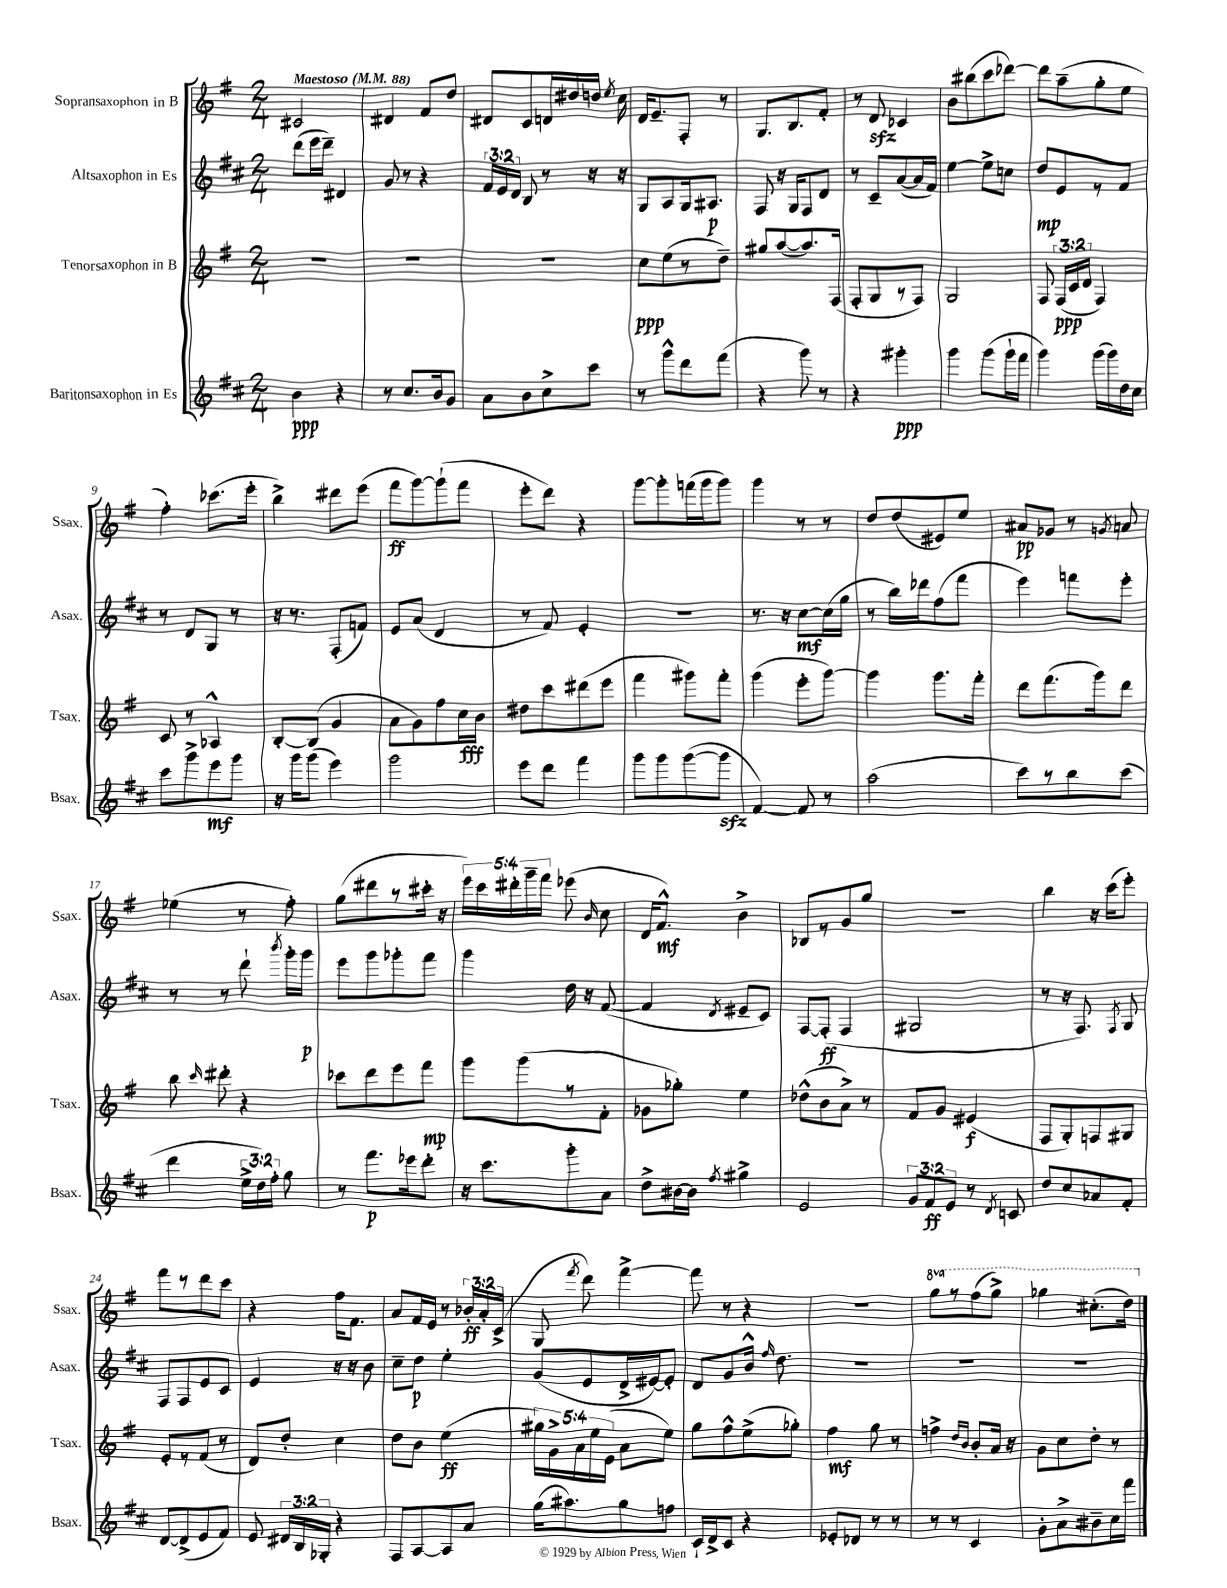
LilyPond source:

<<
\new StaffGroup <<
\new Staff = "s0" \with { instrumentName = "Sopransaxophon in B" shortInstrumentName = "Ssax." } {
    \clef treble \key g \major \numericTimeSignature \time 2/4 \override Staff.TupletNumber.text = #tuplet-number::calc-fraction-text \set Staff.ottavationMarkups = #ottavation-simple-ordinals \tempo "Maestoso" 4 = 88
    \autoBeamOff cis'2 |
    dis'4 fis'8[ d''8] |
    dis'8[ c'8 d'16 dis''16 d''16] \acciaccatura { e''8 } c''16 |
    d'16[ e'8.-- fis8]-. r8 |
    g8.[ b8. fis'8]-. |
    r8 d'8\sfz ces'4 |
    b'8[ bis''8( c'''8 des'''8]~) |
    des'''8[ a''8--( g''8-. e''8] |
    fis''4-.) ces'''8.[( e'''16]-. |
    b''4->) dis'''8[ e'''8]( |
    fis'''8[\ff g'''8~) g'''8-!( fis'''8] |
    e'''8[-. d'''8]) r4 |
    g'''8[~ g'''8-. f'''16( g'''16 g'''8]) |
    g'''4 r8 r8 |
    d''8[ d''8( eis'8) e''8] |
    ais'8[\pp ges'8] r8 \acciaccatura { g'8 } a'8 |
    ees''4( r8 fis''8-.) |
    g''8[( dis'''8 r8 cis'''16]-. r16 |
    \tuplet 5/4 { e'''16[) c'''16 dis'''16-. g'''16-- fis'''16] } ees'''8( \grace { b'16 } c''8 |
    d'16[ fis'8.]-^\mf) b'4-> |
    bes8[ r8 g'8 g''8] |
    r2 |
    b''4 r16 c'''16[( e'''8]-.) |
    fis'''8[ r8 d'''8 c'''8] |
    r4 fis''16[ fis'8.] |
    a'8[ fis'16 e'16] r8 \tuplet 3/2 { bes'16[-.\ff a'16-. c'16]->( } |
    g8 \acciaccatura { fis'''8 } d'''8) fis'''4~-> |
    fis'''8 r8 r4 |
    R2 |
    \ottava #1 g'''8[ r8 fis'''8( g'''8]->) |
    ges'''4 cis'''8.[-.( d'''16]) \ottava #0 \bar "|." |
}
\new Staff = "s1" \with { instrumentName = "Altsaxophon in Es" shortInstrumentName = "Asax." } {
    \clef treble \key d \major \numericTimeSignature \time 2/4 \override Staff.TupletNumber.text = #tuplet-number::calc-fraction-text
    \autoBeamOff d'''8[( e'''16 d'''16]--) dis'4 |
    g'8 r8 r4 |
    \tuplet 3/2 { fis'16[ e'16 d'16] } b8 r8 r16 r16 |
    g8[ a8 g16 ais8.]\p |
    fis8 r16 g16[ fis8 d'8] |
    r8 cis'8[-- a'8~( a'16 fis'16]) |
    e''4~ e''8[-> c''8] |
    d''8[\mp e'8 r8 fis'8] |
    r8 d'8[ g8] r8 |
    r16 r8. fis8[-.( f'8]) |
    e'8[ a'8]( d'4 |
    r8 fis'8) e'4-. |
    R2 |
    r8. r16 cis''8[~\mf cis''16( g''16] |
    r8 b''16[) des'''16 fis''8( fis'''8] |
    e'''4) f'''8[ e'''8]-. |
    r8 r8 d'''8-! \acciaccatura { b'''8 } g'''16[-. g'''16]\p |
    e'''8[ g'''8 ges'''8-. fis'''8] |
    g'''4 d''16 r16 fis'8~( |
    fis'4 \acciaccatura { d'8 } eis'8[-- cis'8]) |
    fis8[~ fis8]-.\ff( fis4 |
    gis2 |
    r8 r16 fis8.) \acciaccatura { fis8 } g8 |
    fis8[ fis8 e'8 cis'8] |
    e'4 r16 r16 b'8 |
    cis''8[-- d''8]\p e''4-. |
    g'8[( e'8 d'16-> eis'16~) eis'8]-. |
    d'8[ g'8 b'16]-^ \grace { fis''16 } d''8. |
    R2 |
    R2 |
    R2 \bar "|." |
}
\new Staff = "s2" \with { instrumentName = "Tenorsaxophon in B" shortInstrumentName = "Tsax." } {
    \clef treble \key g \major \numericTimeSignature \time 2/4 \override Staff.TupletNumber.text = #tuplet-number::calc-fraction-text
    \autoBeamOff R2 |
    R2 |
    R2 |
    c''8[\ppp e''8( r8 d''8]--) |
    gis''8[ a''8~( a''8.) fis16]( |
    fis8[-. g8 r8 fis8]) |
    g2 |
    fis8 \tuplet 3/2 { fis16[\ppp( c'16 d'16] } fis4) |
    c'8 r8 aes4-^ |
    b8[~-. b8]( g'4 |
    a'8[ g'8) fis''8 c''16\fff b'16] |
    dis''8[ c'''8 dis'''8( e'''8] |
    fis'''4 gis'''8[) fis'''8]-. |
    g'''4( e'''8[-. g'''8]~) |
    g'''4 g'''8.[ fis'''16]-. |
    d'''8[ fis'''8.( g'''16) d'''8] |
    b''8 \grace { c'''16 } dis'''8-. r4 |
    ces'''8[ d'''8 e'''8 fis'''8]\mp |
    g'''8[ g'''8( r8 fis'8]-. |
    ges'8[ ges''8]-.) e''4 |
    des''8[-^( b'8 a'8]->) r8 |
    fis'8[ g'8] eis'4\f( |
    fis8[ g8-.) f8 gis8] |
    e'8[-. r8 fis'8]( r8 |
    d'8[) d''8]-. c''4 |
    d''8[ b'8] e''4\ff( |
    \tuplet 5/4 { gis''16[) g'16-> a'16 e''16 e'16]( } a'8[ e''8]) |
    g''8[ fis''8-^ e''8->( ges''8]-.) |
    fis''4\mf g''8 r8 |
    f''4-> \grace { d''16[ b'16] } b'8[-. a'16] r16 |
    g'8[ c''8 d''8]-. r8 \bar "|." |
}
\new Staff = "s3" \with { instrumentName = "Baritonsaxophon in Es" shortInstrumentName = "Bsax." } {
    \clef treble \key d \major \numericTimeSignature \time 2/4 \override Staff.TupletNumber.text = #tuplet-number::calc-fraction-text
    \autoBeamOff b'4\ppp r4 |
    r8 cis''8.[ b'16 g'8] |
    a'8[ b'8 cis''8-> cis'''8] |
    r8 g'''8[-^ d'''8 fis'''8]( |
    r4 g'''8) r8 |
    r4 gis'''4-.\ppp |
    g'''4 g'''8[( g'''16-! fis'''16] |
    g'''4) g'''16[( g'''16) d''16 cis''16] |
    cis'''8[ g'''8-> e'''8\mf g'''8] |
    r16 g'''16[ g'''8]( e'''4) |
    g'''2 |
    e'''8[ d'''8] fis'''4 |
    g'''8[ g'''8 g'''8~( g'''8]\sfz |
    fis'4~) fis'8 r8 |
    a''2( |
    cis'''8[) r8 b''8 cis'''8]( |
    d'''4 \tuplet 3/2 { e''16[-> d''16) fis''16]-. } g''8 |
    r8 fis'''8.[\p ees'''16 d'''8]-. |
    r16 cis'''8.[ g'''8-. a'8] |
    d''8[-> bis'16~ bis'16] \acciaccatura { fis''8 } gis''4-> |
    e'2 |
    \tuplet 3/2 { g'8[ fis'8\ff e'8] } r8 \acciaccatura { d'8 } c'8 |
    d''8[ cis''8 aes'8 fis'8]-. |
    d'8[~ d'8->( e'8 fis'8]) |
    e'8 \tuplet 3/2 { dis'16[ b16 ges16]-. } r4 |
    fis8[ a8~ a8 a'8] |
    g''16[( ais''8.) g''8 f''8] |
    cis'16[-! d'16-> cis'8] r4 |
    ees'8[-. des'8] r8 r8 |
    r8 r8 cis'4 |
    g'8[-. a'8-> bis'8-- cis''16 fis'''16] \bar "|." |
}
>>
>>
